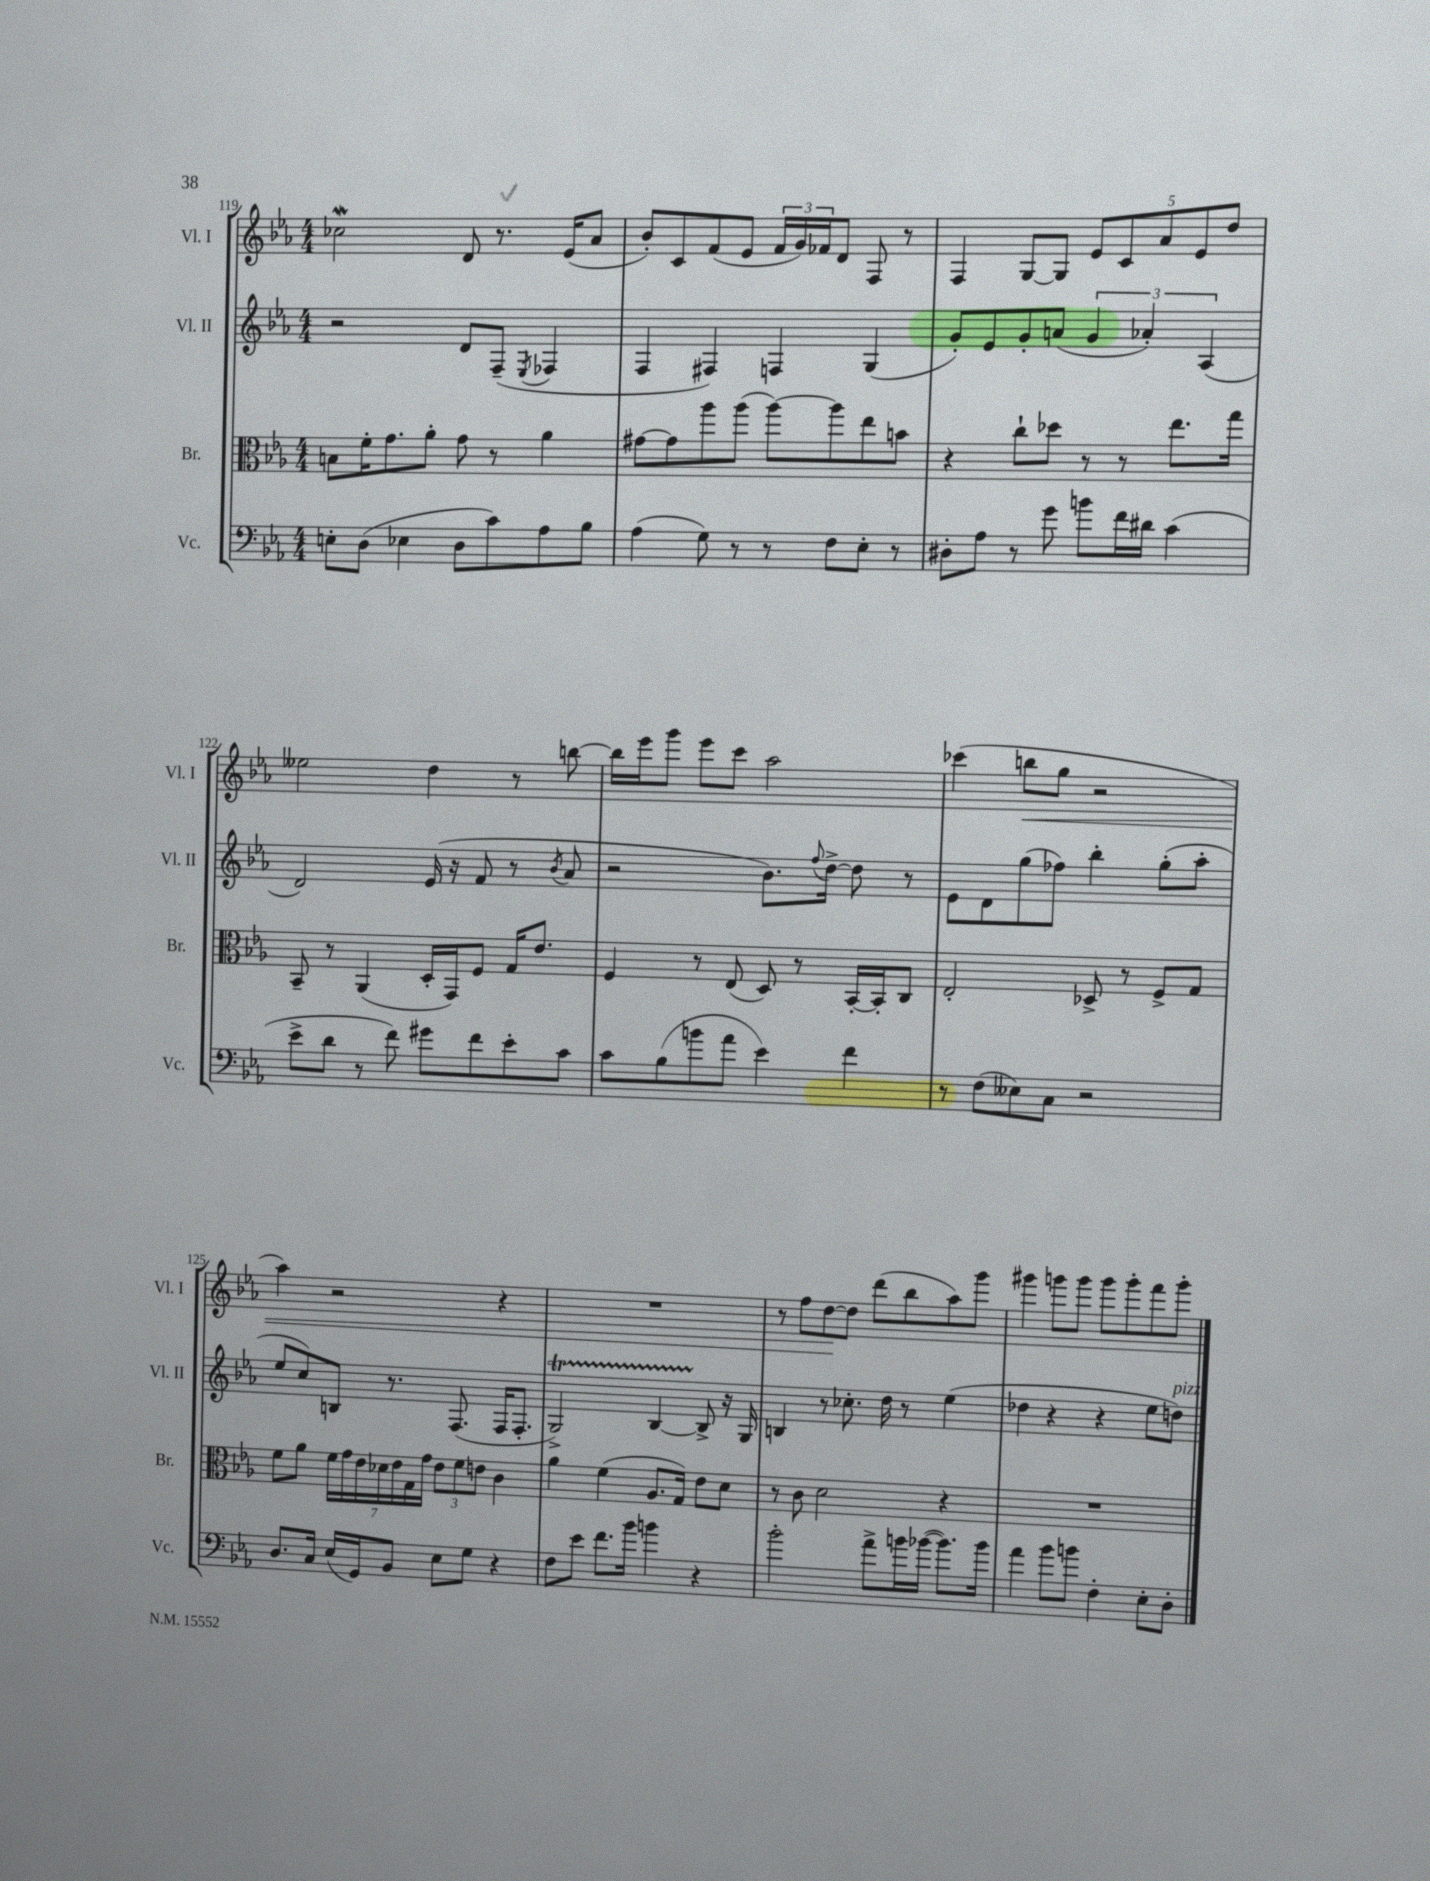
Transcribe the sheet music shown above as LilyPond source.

<<
\new StaffGroup <<
\new Staff = "s0" \with { instrumentName = "Vl. I" shortInstrumentName = "Vl. I" } {
    \clef treble \key ees \major \numericTimeSignature \time 4/4
    ces''2\mordent d'8 r8. ees'16( aes'8 |
    bes'8-.) c'8 f'8( ees'8 \tuplet 3/2 { f'16 g'16) fes'16 } d'8 f8 r8 |
    f4 g8~ g8 \tuplet 5/4 { ees'8 c'8 aes'8 ees'8 d''8 } |
    eeses''2 d''4 r8 b''8~ |
    b''16 ees'''16 g'''8 ees'''8 c'''8 aes''2 |
    ces'''4( b''8\< g''8 r2 |
    aes''4) r2 r4 |
    R1 |
    r8 f''8 d''8~\! d''8 d'''8( bes''8 aes''8) g'''8 |
    gis'''4 g'''8 g'''8 g'''8 g'''8-. f'''8 g'''8-. \bar "|." |
}
\new Staff = "s1" \with { instrumentName = "Vl. II" shortInstrumentName = "Vl. II" } {
    \clef treble \key ees \major \numericTimeSignature \time 4/4
    r2 d'8 f8--( \acciaccatura { ees8 } fes4 |
    f4 fis4) f4 g4( |
    g'8-.) ees'8 g'8-. a'8( \tuplet 3/2 { g'4 aes'4-.) aes4( } |
    d'2) ees'16( r16 f'8 r8 \acciaccatura { bes'8 } aes'8 |
    r2 bes'8.) \appoggiatura { f''8 } d''16~-> d''8 r8 |
    ees'8 d'8 g''8( fes''8) bes''4-. g''8-.( aes''8-. |
    ees''8 c''8) b8 r8. f8.( f16 f8.-. |
    g2->\startTrillSpan) bes4~ bes8->\stopTrillSpan r16 g16 |
    b4 r8 ces''8.-. d''16 r8 ees''4( |
    des''4 r4 r4 ees''8 d''8^\markup { \italic "pizz." }) \bar "|." |
}
\new Staff = "s2" \with { instrumentName = "Br." shortInstrumentName = "Br." } {
    \clef alto \key ees \major \numericTimeSignature \time 4/4
    b8 f'16-. g'8. aes'8-. g'8 r8 aes'4 |
    gis'8~ gis'8 aes''8 aes''8( aes''8~) aes''8 ees''8 b'8 |
    r4 c''8-! des''8 r8 r8 ees''8. g''16 |
    bes,8-- r8 aes,4( d16-. g,16) f8 g16 ees'8. |
    f4 r8 ees8( d8) r8 bes,16~-. bes,16-. c8 |
    ees2-. des8-> r8 f8-> g8 |
    f'8 aes'8 \tuplet 7/4 { f'16 g'16 ees'16 des'16 ees'16 g16 g'16 } \tuplet 3/2 { ees'8 f'8 e'8 } c'4 |
    aes'4 f'4( aes8. g16) ees'8 d'8 |
    r8 c'8 d'2 r4 |
    R1 \bar "|." |
}
\new Staff = "s3" \with { instrumentName = "Vc." shortInstrumentName = "Vc." } {
    \clef bass \key ees \major \numericTimeSignature \time 4/4
    e8-. d8( ees4 d8 c'8) aes8 bes8 |
    aes4( g8) r8 r8 f8 ees8-. r8 |
    dis8-. aes8 r8 g'8 b'8 f'16 dis'16 c'4( |
    ees'8-> d'8 r8 f'8) gis'8 f'8 ees'8-. c'8 |
    c'8 bes8( b'8 aes'8 ees'4) f'4 |
    r8 f8( eeses8) c8 r2 |
    d8. c16 ees16( g,16) bes,8 ees8 g8 r4 |
    f8 ees'8 f'8. bes'16 b'4 r4 |
    bes'2-. aes'8-> b'16 bes'16~( bes'8.) bes'16 |
    aes'4 bes'8 b'8 f4-. ees8-. d8-. \bar "|." |
}
>>
>>
\layout { \context { \Score currentBarNumber = #119 } }
